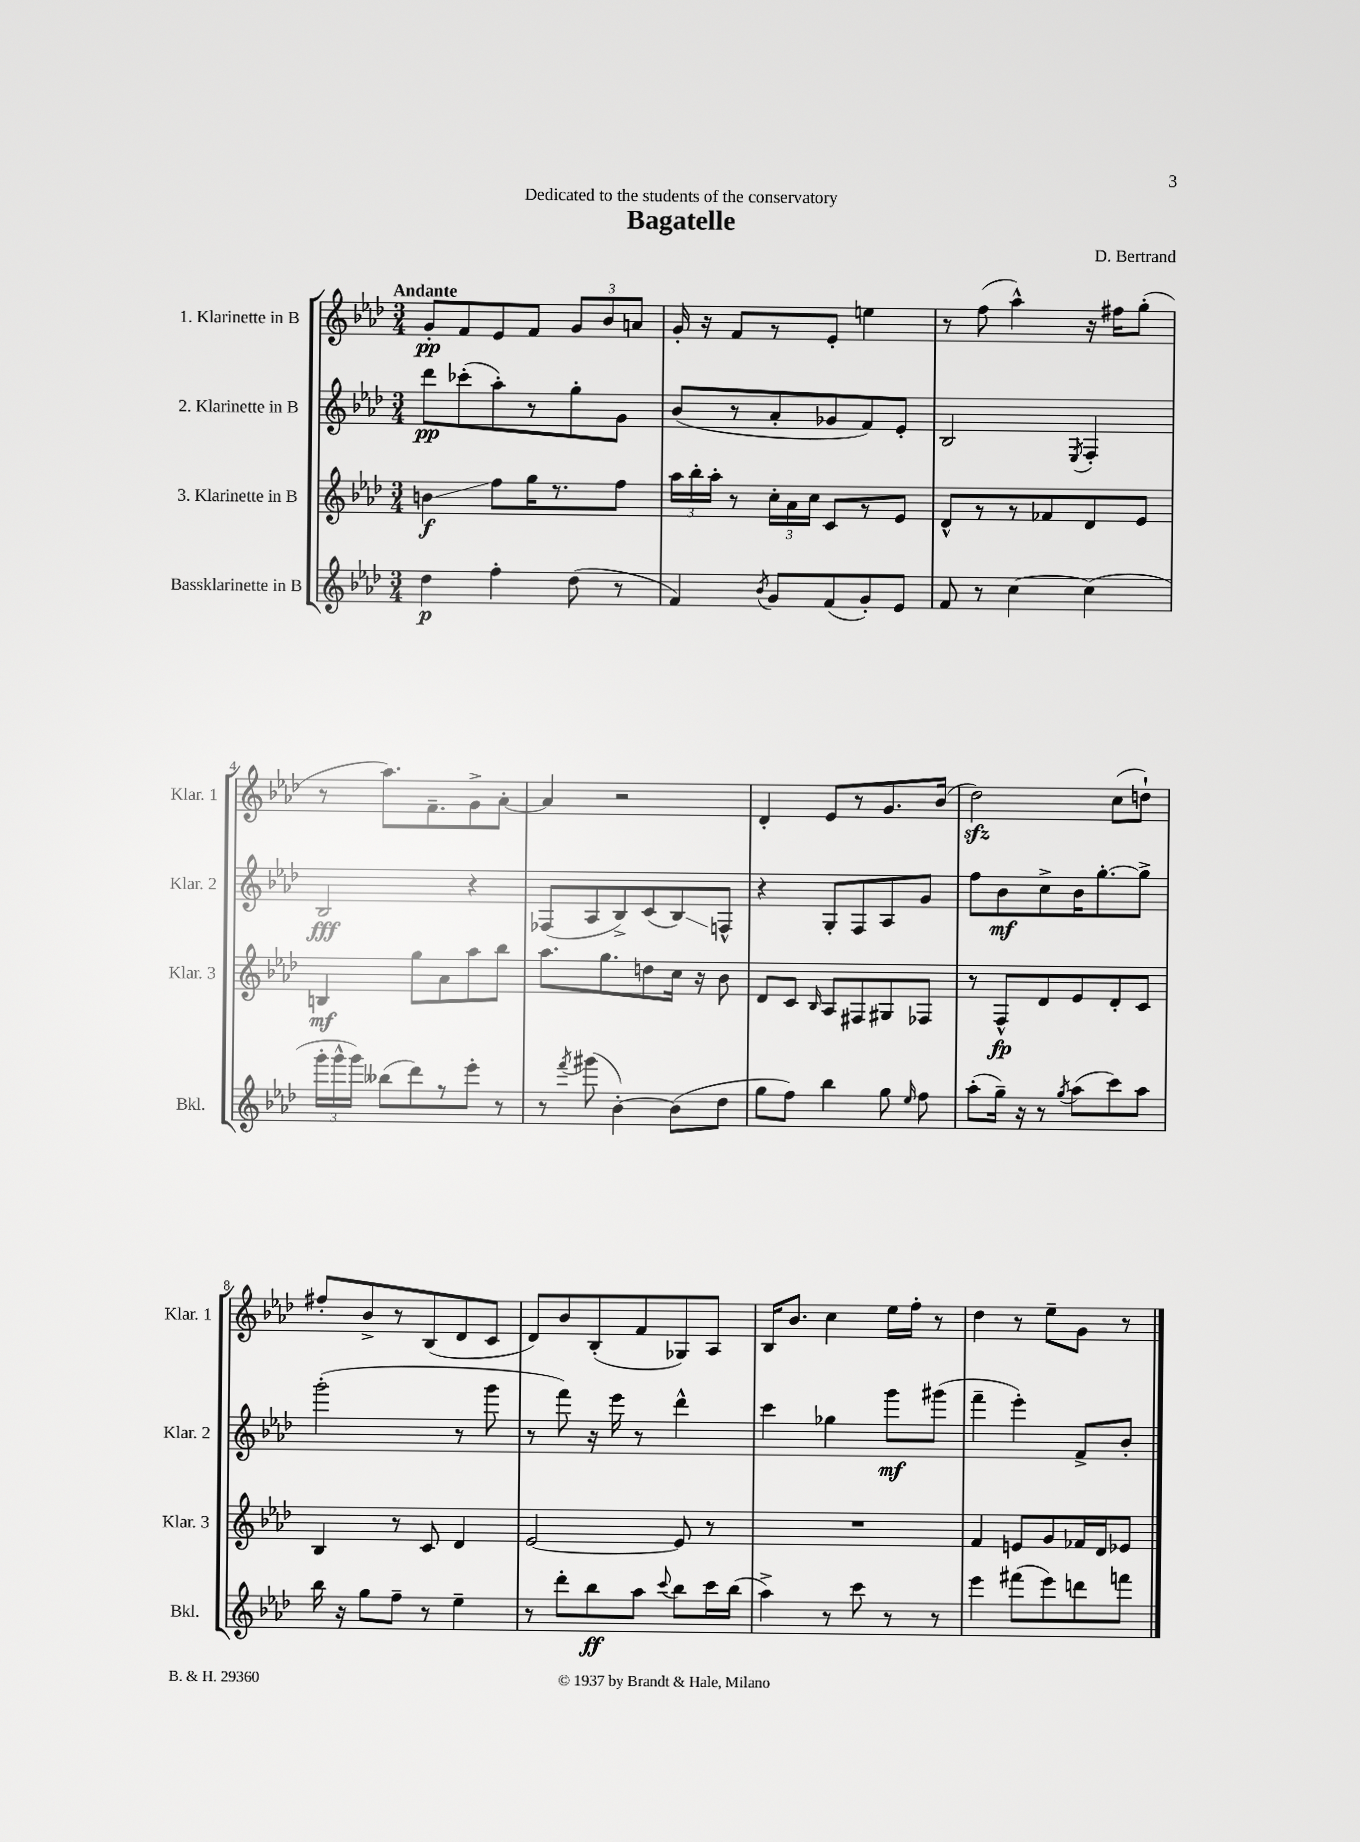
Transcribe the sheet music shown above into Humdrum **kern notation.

**kern	**kern	**kern	**kern
*staff4	*staff3	*staff2	*staff1
*clefG2	*clefG2	*clefG2	*clefG2
*k[b-e-a-d-]	*k[b-e-a-d-]	*k[b-e-a-d-]	*k[b-e-a-d-]
*M3/4	*M3/4	*M3/4	*M3/4
4dd-\	4b\	8ddd-\L	8g'/L
.	.	(8ccc-'\	8f/
4ff'\	8ff\L	8aa-'\)	8e-/
.	16gg\K	8r	8f/J
.	8.r	.	.
(8dd-\	.	8gg'\	12g/L
.	.	.	12b-/
8r	8ff\J	8g\J	.
.	.	.	12a/J
=	=	=	=
4f/)	24aa-\LL	(8b-/L	16g'/
.	24bb-'\	.	.
.	.	.	16r
.	24aa-'\JJ	.	.
.	8r	8r	8f/L
8qb-/	.	.	.
8g/L	24cc'\LL	8a-'/	8r
.	24a-\	.	.
.	24cc\JJ	.	.
(8f/	8c/L	8g-/	8e-'/J
8g'/)	8r	8f/)	4ee\
8e-/J	8e-/J	8e-'/J	.
=	=	=	=
8f/	8d-^^/L	2B-/	8r
8r	8r	.	(8ff\
[4cc\	8r	.	4aa-^^\)
.	8f-/	.	.
.	.	8qE-/	.
(4cc\]	8d-/	4F'/	16r
.	.	.	16ff#\LK
.	8e-/J	.	(8gg'\J
=	=	=	=
24ggg'\LL	4B/	2B-/	8r
24ggg^^\	.	.	.
24ggg\JJ)	.	.	.
(8bb--\L	.	.	8.aa-\L)
8ddd-\)	8gg\L	.	.
.	.	.	8.f~\
8r	8a-\	.	.
8eee-'\J	8aa-\	4r	8g^\
8r	8bb-\J	.	[8a-'\J
=	=	=	=
8r	8.aa-\L	(8F-/L	4a-/]
8qfff/	.	.	.
(8ggg#\	.	8A-/	.
.	8.gg\	.	.
[4b-'\)	.	8B-^/)	2r
.	8dd\	(8c/	.
(8b-\]L	16cc\Jk	8B-/)	.
.	16r	.	.
8dd-\J	8b-\	8F^^/J	.
=	=	=	=
8gg\L	8d-/L	4r	4d-'/
8ff\J)	8c/J	.	.
.	16qqB-/	.	.
4bb-\	8A-/L	8G'/L	8e-/L
.	8F#/	8F/	8r
8gg\	8G#/	8A-/	8.g/
16qqee-/	.	.	.
8ff\	8F-/J	8g/J	.
.	.	.	(16b-/Jk
=	=	=	=
(8aa-'\L	8r	8ff\L	2dd-\)
16gg~\Jk)	8F^^/L	8b-\	.
16r	.	.	.
8r	8d-/	8cc^\	.
8qgg/	.	.	.
(8aa-\L	8e-/	16b-\K	.
.	.	[8.gg'\	.
8ccc\)	8d-'/	.	(8cc\L
8aa-\J	8c/J	8gg^\]J	8dd`\J)
=	=	=	=
16bb-\	4B-/	(2ggg'\	8ff#'/L
16r	.	.	.
8gg\L	.	.	8b-^/
8ff~\J	8r	.	8r
8r	8c/	.	(8B-/
4ee-~\	4d-/	8r	8d-/
.	.	8ggg\	8c/J
=	=	=	=
8r	[2e-/	8r	8d-/L)
8ddd-'\L	.	8fff\)	8b-/
8bb-\	.	16r	(8B-'/
.	.	16eee-\	.
8aa-\J	.	8r	8f/
8qqccc/	.	.	.
8bb-\L	8e-/]	4ddd-^^\	8G-/)
16ccc\L	8r	.	8A-/J
(16bb-\JJ	.	.	.
=	=	=	=
4aa-^\)	2.r	4ccc\	16B-/LK
.	.	.	8.b-/J
8r	.	4gg-\	4cc\
8ccc\	.	.	.
8r	.	8ggg\L	16ee-\LL
.	.	.	16ff'\JJ
8r	.	(8ggg#\J	8r
=	=	=	=
4eee-\	4f/	4fff~\	4dd-\
(8fff#\L	8e/L	4eee-'\)	8r
8eee-\)	8g/	.	8ee-~\L
8ddd\	16f-/L	8f^/L	8g\J
.	16d-/J	.	.
8fff\J	8e-/J	8b-'/J	8r
==	==	==	==
*-	*-	*-	*-
